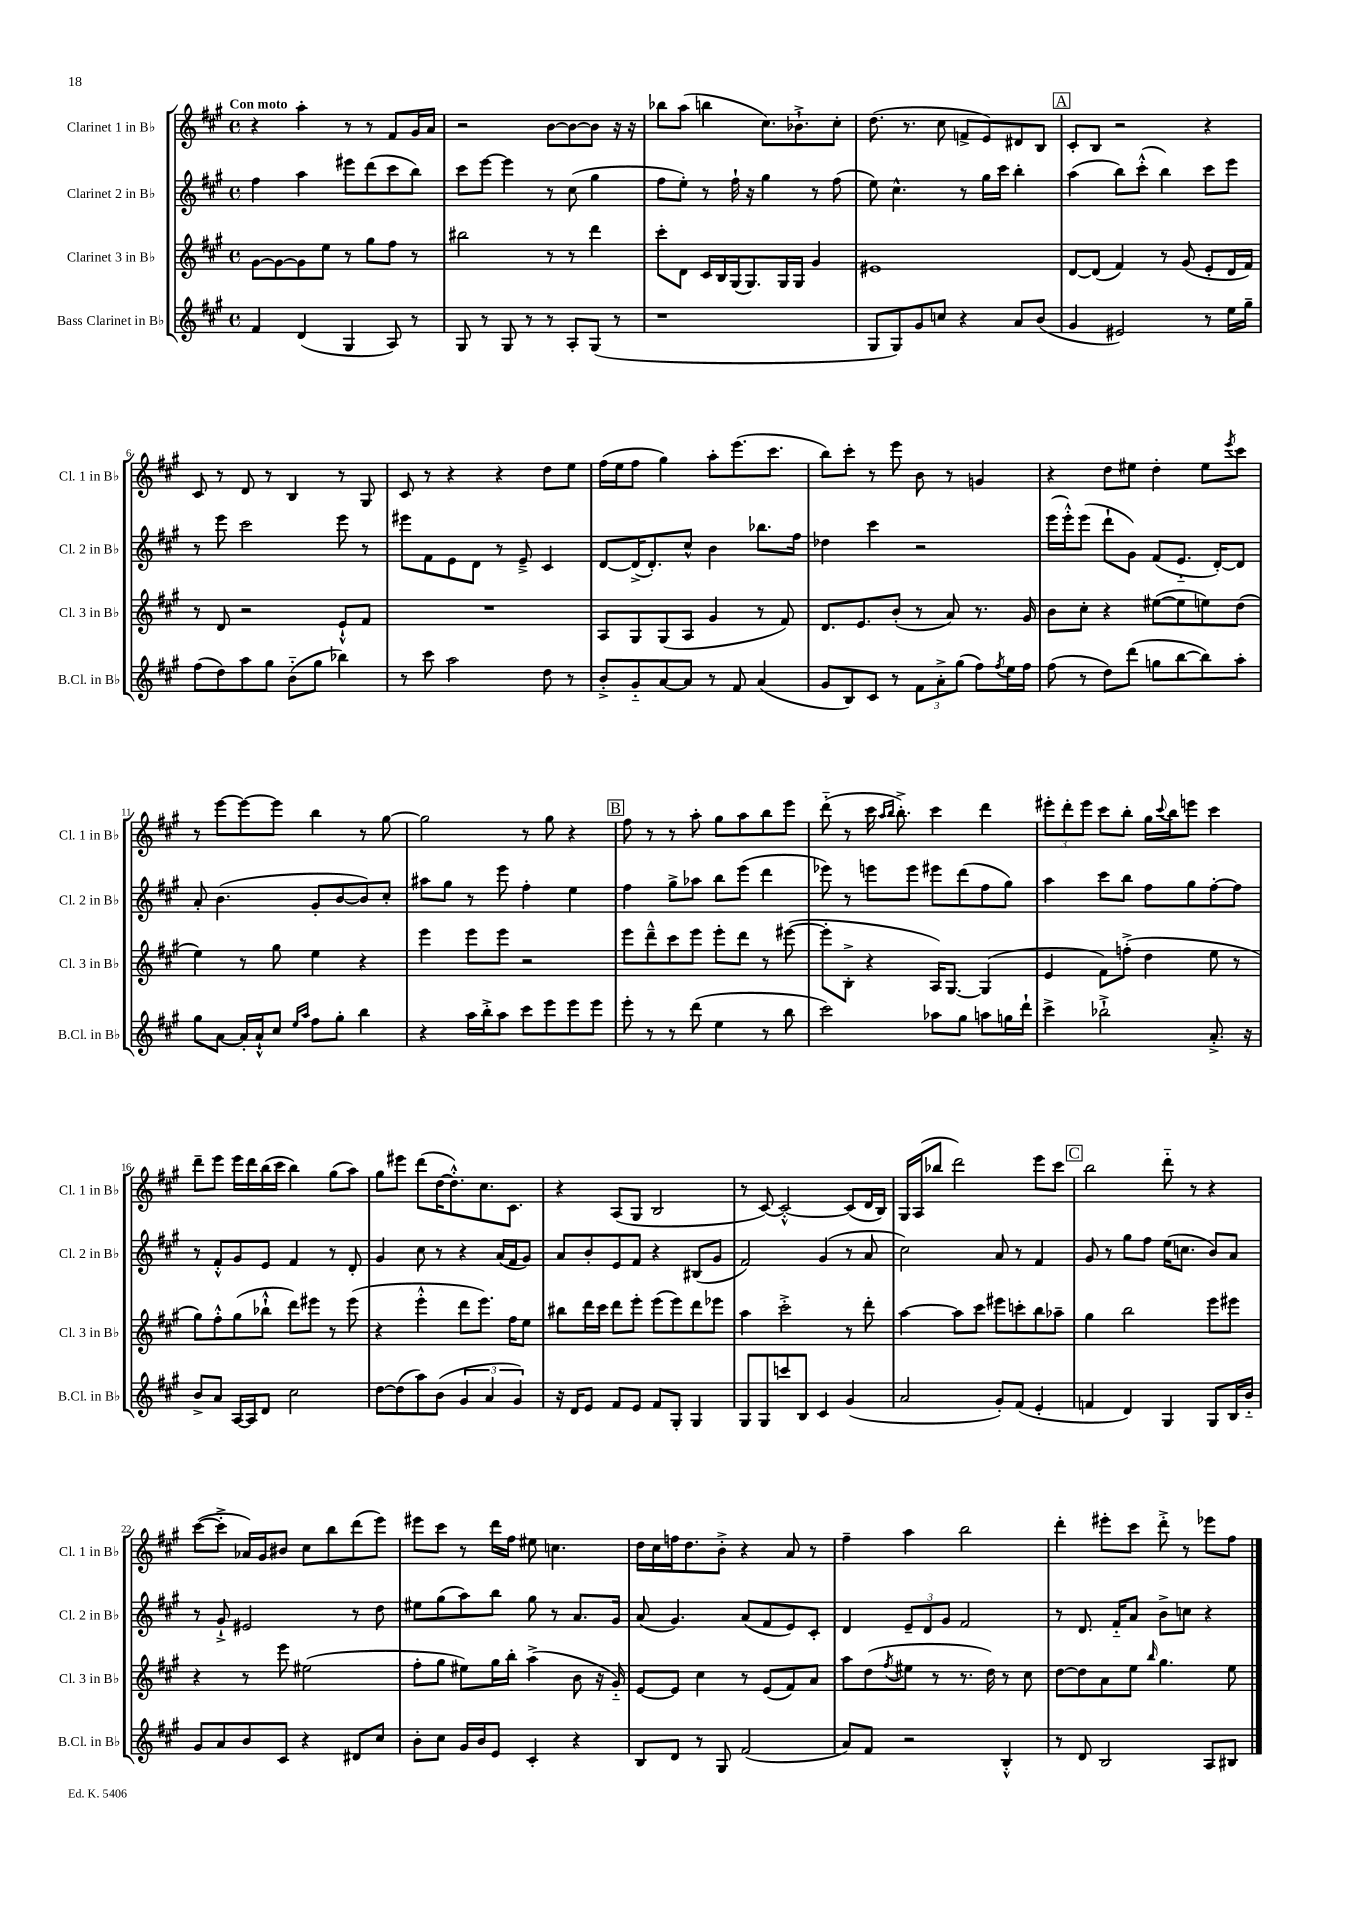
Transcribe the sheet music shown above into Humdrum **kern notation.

**kern	**kern	**kern	**kern
*part4	*part3	*part2	*part1
*staff4	*staff3	*staff2	*staff1
*I"Bass Clarinet in B♭	*I"Clarinet 3 in B♭	*I"Clarinet 2 in B♭	*I"Clarinet 1 in B♭
*I'B.Cl. in B♭	*I'Cl. 3 in B♭	*I'Cl. 2 in B♭	*I'Cl. 1 in B♭
*clefG2	*clefG2	*clefG2	*clefG2
*k[f#c#g#]	*k[f#c#g#]	*k[f#c#g#]	*k[f#c#g#]
*M4/4	*M4/4	*M4/4	*M4/4
*met(c)	*met(c)	*met(c)	*met(c)
=1	=1	=1	=1
!	!	!	!LO:TX:a:B:t=Con moto
4f#/	[8g#\L	4ff#\	4r
.	8g#\_	.	.
(4d/	8g#\]	4aa\	4aa'\
.	8ee\J	.	.
4G#/	8r	8eee#X\L	8r
.	8gg#\L	(8ddd\	8r
8A/)	8ff#\J	8ccc#\	8f#/L
8r	8r	8bb\J)	16g#/L
.	.	.	16a/JJ
=2	=2	=2	=2
8G#/	2bb#X\	8ccc#\L	2r
8r	.	[8eee\J	.
8G#/	.	4eee\]	.
8r	.	.	.
8r	8r	8r	[8b\L
8A'/L	8r	(8cc#\	8b\_
(8G#/J	4ddd\	4gg#\	8b\J]
8r	.	.	16r
.	.	.	16r
=3	=3	=3	=3
1r	8ccc#'\L	8ff#\L	8bb-X\L
.	8d\J	8ee'\J)	(8aa\J
.	16c#/LL	8r	4bbn\
.	16B/	.	.
.	(16G#/J	16ff#`\	.
.	8.G#/)	16r	.
.	.	4gg#\	8.cc#\L)
.	16G#/L	.	.
.	16G#/JJ	.	8.b-X`^\
.	4g#/	8r	.
.	.	(8ff#\	8cc#'\J
=4	=4	=4	=4
8G#/L	1e#X	8ee\)	(8.dd\
8G#/)	.	4.cc#^^\	.
.	.	.	8.r
8g#/	.	.	.
8ccn/J	.	.	8cc#\
4r	.	8r	8fn^/L
.	.	16gg#\LL	8e/)
.	.	16ccc#\JJ	.
8a/L	.	4bb'\	8d#X/
(8b/J	.	.	8B/J
!!LO:REH:place=s1:t=A
=5	=5	=5	=5
4g#/	[8d/L	(4aa\	8c#'/L
.	(8d/J]	.	8B/J
2e#X/)	4f#/)	8bb\L)	2r
.	.	(8ccc#'^^\J	.
.	8r	4bb\)	.
.	(8g#/	.	.
8r	8e'/L	8ccc#\L	4r
16ee\LL	16d/L	8eee\J	.
16gg#~\JJ	16f#/JJ)	.	.
!!LO:LB:g=z
=6	=6	=6	=6
(8ff#\L	8r	8r	8c#/
8dd\)	8d/	8eee\	8r
8aa\	2r	2ccc#\	8d/
8gg#\J	.	.	8r
(8b\L	.	.	4B/
8gg#\J	.	.	.
4bb-X\)	8e`^^/L	8eee\	8r
.	8f#/J	8r	8G#/
=7	=7	=7	=7
8r	1r	8eee#X\L	8c#/
8ccc#\	.	8f#\	8r
2aa\	.	8e\	4r
.	.	8d\J	.
.	.	8r	4r
.	.	8e~^/	.
8dd\	.	4c#/	8dd\L
8r	.	.	8ee\J
=8	=8	=8	=8
8b'^/L	8A/L	[8d/L	(16ff#\LL
.	.	.	16ee\J
8g#/	8G#/	(16d^/K]	8ff#\J
.	.	8.d'/)	.
[8a/	(8G#/	.	4gg#\)
8a/J]	8A/J	8cc#^^/J	.
8r	4g#/	4b\	8aa'\L
8f#/	.	.	(8.eee\
(4a/	8r	8.bb-X\L	.
.	.	.	8.ccc#\J
.	8f#/)	.	.
.	.	16ff#\Jk	.
=9	=9	=9	=9
8g#/L	8.d/L	4dd-X\	8bb\L)
8B/)	.	.	8ccc#'\J
.	8.e/	.	.
8c#/J	.	4ccc#\	8r
8r	(8b'/J	.	8eee\
12f#\L	8r	2r	8b\
12a'^\	.	.	.
.	8a/)	.	8r
(12gg#\J	.	.	.
8ff#\L)	8.r	.	4gn/
8qff#/	.	.	.
16ee\L	.	.	.
16ff#\JJ	16g#/	.	.
=10	=10	=10	=10
(8ff#\	8b\L	(16eee\LL	4r
.	.	16eee'^^\J)	.
8r	8cc#'\J	(8eee\J	.
8dd\L)	4r	8ddd`\L	8dd\L
(8ddd\J	.	8g#\J)	8ee#X\J
8ggn\L	([8ee#X\L	(8f#/L	4dd'\
[8bb\	8ee#\]	8.e/J	.
8bb\])	8een\)	.	8ee#\L
.	.	[16d'/KL)	.
.	.	.	8qeee/
8aa'\J	(8dd\J	8d/J]	8ccc#\J
!!LO:LB:g=z
=11	=11	=11	=11
8gg#\L	4ee\)	8a'/	8r
[8a\J	.	(4.b\	[8eee\L
16a'/LL]	8r	.	8eee\_
16a`^^/J	.	.	.
8cc#/J	8gg#\	.	8eee\J]
16qqee/LL	.	.	.
16qqaa/JJ	.	.	.
8ff#\L	4ee\	8g#'/L	4bb\
8gg#'\J	.	[8b/	.
4bb\	4r	8b/])	8r
.	.	8cc#'/J	[8gg#\
=12	=12	=12	=12
4r	4eee\	8aa#X\L	2gg#\]
.	.	8gg#\J	.
16aa\LL	8eee\L	8r	.
16bb'^\J	.	.	.
8aa\J	8eee\J	8eee\	.
8ccc#\L	2r	4ff#'\	8r
8eee\	.	.	8gg#\
8eee\	.	4ee\	4r
8eee\J	.	.	.
!!LO:REH:place=s1:t=B
=13	=13	=13	=13
8eee'\	8eee\L	4ff#\	8ff#\
8r	8ddd~^^\	.	8r
8r	8ccc#\	8gg#^\L	8r
(8ddd\	8eee\J	8aa-X\J	8aa'\
4ee\	8eee'\L	8bb\L	8gg#\L
.	8ddd\J	(8eee\J	8aa\
8r	8r	4ddd\	8bb\
8bb\	([8eee#X\	.	8eee\J
=14	=14	=14	=14
2ccc#\)	8eee#'\L]	8eee-X\)	(8ddd\
.	8B'^\J	8r	8r
.	4r	8eeen\L	16ccc#\
.	.	.	16qqaa/LL
.	.	.	16qqbb/JJ
.	.	.	8.bb'^\)
.	.	8eee\J	.
8aa-X\L	16A/KL)	8eee#X\L	4ccc#\
.	[8.G#/J	.	.
8gg#\J	.	(8ddd\	.
8aan\L	(4G#/]	8ff#\	4ddd\
16ggn\L	.	8gg#\J)	.
16ddd`\JJ	.	.	.
=15	=15	=15	=15
4ccc#^\	4e/	4aa\	12eee#X'\L
.	.	.	12ddd'\
.	.	.	12eee#\J
2bb-X`^\	8f#\L)	8ccc#\L	8ccc#\L
.	(8ffn'^\J	8bb\J	8bb'\J
.	4dd\	8ff#\L	16gg#\LL
.	.	.	8qqccc#/
.	.	.	16bb\J
.	.	8gg#\	8eeen\J
8.a'^/	8ee\	[8ff#'\	4ccc#\
.	8r	8ff#\J]	.
16r	.	.	.
!!LO:LB:g=z
=16	=16	=16	=16
8b^/L	8gg#\L)	8r	8ddd~\L
8a/J	8ff#'^^\	8f#'^^/L	8eee\J
[16A/LL	(8gg#\	8g#/	16eee\LL
16A/J]	.	.	16ddd\
8d/J	8bb-X`^^\J	8e/J	(16bb\
.	.	.	16ccc#\JJ
2cc#\	8ddd\L)	4f#/	4bb\)
.	8eee#X\J	.	.
.	8r	8r	(8gg#\L
.	(8eee#\	8d'/	8aa\J)
=17	=17	=17	=17
[8dd\L	4r	4g#/	8gg#\L
(8dd\]	.	.	8eee#X\J
8aa\)	4eee'^^\	8cc#\	(8ddd\L
(8b\J	.	8r	[16dd\K
.	.	.	8.dd'^^\])
6g#/	8ddd\L	4r	.
.	8.eee\J)	.	8.cc#\
6a/	.	.	.
.	.	(16a/LL	.
.	16ff#\KL	16f#/J	8.c#\J
6g#/)	.	.	.
.	8ee\J	8g#/J)	.
=18	=18	=18	=18
16r	8bb#X\L	8a/L	4r
16d/KL	.	.	.
8e/J	16ddd\L	8b'/	.
.	16ccc#\JJ	.	.
8f#/L	8ddd\L	8e/	(8A/L
8e/J	8eee'\J	8f#/J	8G#/J
8f#/L	(8eee\L	4r	2B/
8G#'/J	8eee\)	.	.
4G#/	8ddd\	(8B#X/L	.
.	8eee-X\J	8g#/J	.
=19	=19	=19	=19
8G#/L	4aa\	2f#/)	8r
8G#/	.	.	[8c#/)
8cccn/	2ccc#'^\	.	2c#'^^/_
8B/J	.	.	.
4c#/	.	(4g#/	.
(4g#/	8r	8r	(8c#/L]
.	8ddd'\	8a/	16d/L
.	.	.	16B/JJ)
=20	=20	=20	=20
2a/	[4aa\	2cc#\)	16G#/LL
.	.	.	(16A/J
.	.	.	8bb-X/J
.	8aa\L]	.	2ddd\)
.	8ccc#\J	.	.
8g#'/L)	8eee#X\L	8a/	.
(8f#/J	8cccn'\	8r	.
4e'/	8bb\	4f#/	8eee\L
.	8aa-X~\J	.	8ccc#\J
!!LO:REH:place=s1:t=C
=21	=21	=21	=21
4fn/	4gg#\	8g#/	2bb\
.	.	8r	.
4d/)	2bb\	8gg#\L	.
.	.	8ff#\J	.
4G#/	.	(16ee\KL	8ddd\
.	.	8.ccn\J	.
.	.	.	8r
8G#/L	8eee\L	8b/L)	4r
16B/L	8eee#X\J	8a/J	.
16b/JJ	.	.	.
!!LO:LB:g=z
=22	=22	=22	=22
8g#/L	4r	8r	([8ccc#\L
8a/	.	8g#`^/	8ccc#'^\J]
8b/	8r	2e#X/	16a-X/LL)
.	.	.	16g#/J
8c#/J	8eee\	.	8b#X/J
4r	(2ee#X\	.	8cc#\L
.	.	.	8bb\
8d#X/L	.	8r	(8ddd\
8cc#/J	.	8dd\	8eee\J)
=23	=23	=23	=23
8b'\L	8ff#'\L	8ee#X\L	8eee#X\L
8cc#\J	8gg#\J	(8gg#\	8ccc#\J
16g#/LL	8ee#X\L)	8aa\)	8r
16b/J	.	.	.
8e/J	16gg#\L	8bb\J	16ddd\LL
.	16bb'\JJ	.	16ff#\JJ
4c#'/	(4aa^\	8gg#\	8ee#X\
.	.	8r	4.ccn\
4r	8b\	8.a/L	.
.	16r	.	.
.	16g#/)	16g#/Jk	.
=24	=24	=24	=24
8B/L	[8e/L	(8a/	16dd\LL
.	.	.	16cc#\
8d/J	8e/J]	4.g#/)	16ffn\J
.	.	.	8.dd\
8r	4cc#\	.	.
8G#/	.	.	8b'^\J
(2f#/	8r	(8a/L	4r
.	(8e/L	8f#/	.
.	8f#/)	8e/)	8a/
.	8a/J	8c#'/J	8r
=25	=25	=25	=25
8a/L)	8aa\L	4d/	4ff#~\
8f#/J	(8dd\	.	.
.	8qff#/	.	.
2r	8ee#X\J	12e~/L	4aa\
.	.	12d/	.
.	8r	.	.
.	.	12g#/J	.
.	8.r	2f#/	2bb\
.	16dd\)	.	.
4B'^^/	8r	.	.
.	8cc#\	.	.
=26	=26	=26	=26
8r	[8dd\L	8r	4ddd'\
8d/	8dd\]	8.d/	.
2B/	8a\	.	8eee#X'\L
.	.	16f#/KL	.
.	8ee\J	8a/J	8ccc#\J
.	16qqbb/	.	.
.	4.gg#\	8b^\L	8ddd'^\
.	.	8ccn\J	8r
8A/L	.	4r	8eee-X\L
8B#X/J	8ee\	.	8ff#\J
==	==	==	==
*-	*-	*-	*-
